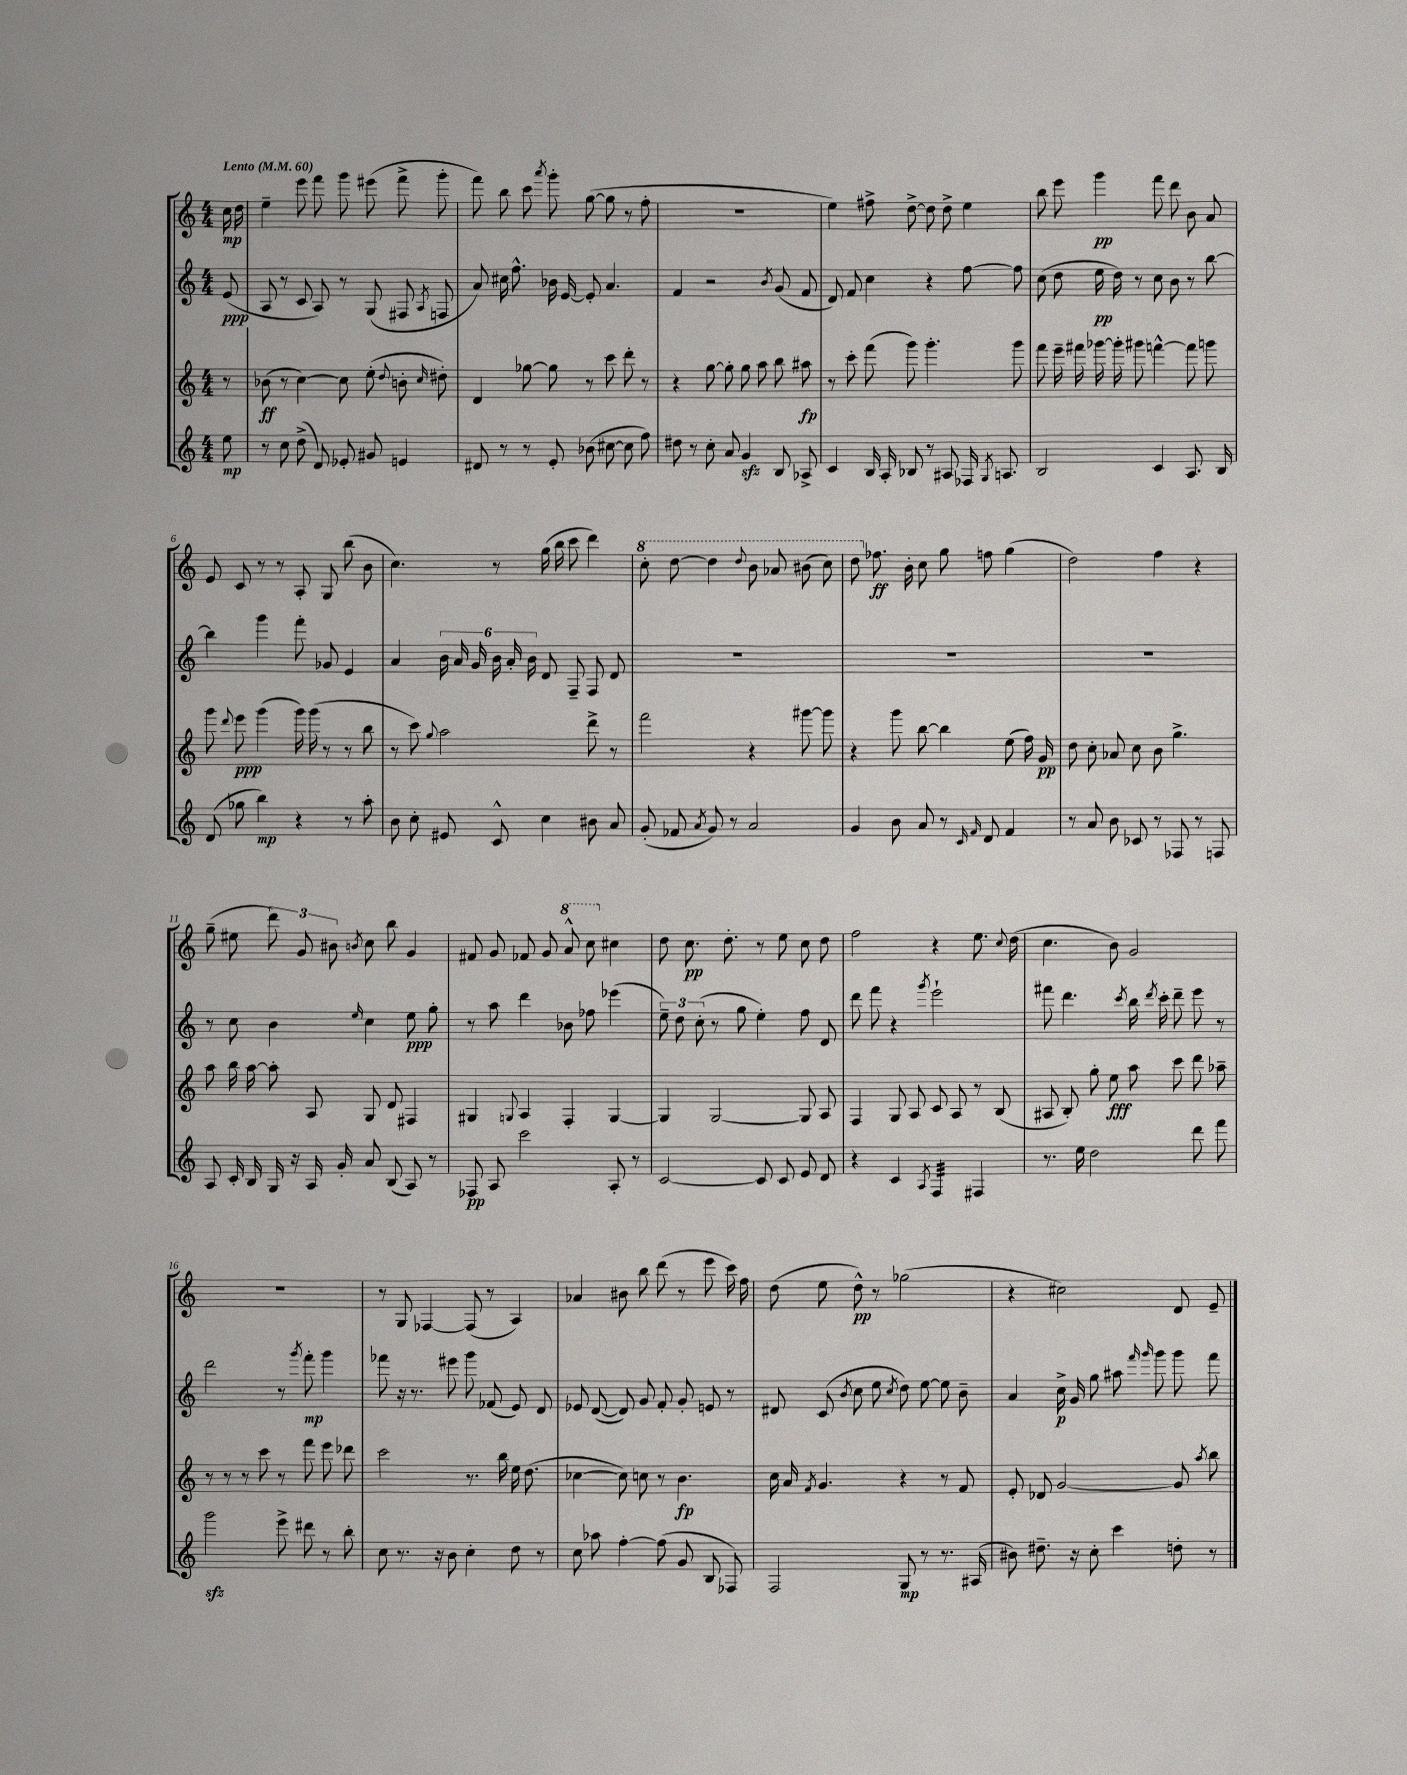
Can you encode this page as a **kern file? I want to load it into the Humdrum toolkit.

**kern	**kern	**kern	**kern
*staff4	*staff3	*staff2	*staff1
*clefG2	*clefG2	*clefG2	*clefG2
*k[]	*k[]	*k[]	*k[]
*M4/4	*M4/4	*M4/4	*M4/4
*MM60	*MM60	*MM60	*MM60
8ee	8r	(8e	16cc
.	.	.	16dd
=	=	=	=
8r	(8b-	8A	4ee~
8cc	8r	8r	.
(8dd^	[4cc)	8c	8eee
8d)	.	8A)	8fff
8e-'	8cc]	8r	8ggg
8g#	(8ee'	(8G	(8eee#
.	8qqdd	.	.
4e	8b'	8F#	8fff^
.	16qqcc	8qA	.
.	8dd#')	8F	8ggg'
=	=	=	=
8d#	4d	8a)	8fff)
8r	.	16cc#	8bb
.	.	8.ff^^	.
8r	[8gg-	.	8ccc
.	.	.	8qaaa
8e'	8gg-]	16b-	8ggg'
.	.	[16e	.
(8b-	8r	8e']	([8gg
[8cc#	8ccc	4.a	8gg]
8cc#]	8ddd'	.	8r
8ff)	8r	.	8ff'
=	=	=	=
8dd#	4r	4f	1r
8r	.	.	.
8cc'	[8gg	2r	.
8a	8gg']	.	.
4g	8gg	.	.
.	8aa	.	.
.	.	8qb	.
8B	8bb	(8g	.
8A-^	8aa#	8f	.
=	=	=	=
4c	8r	8d)	4ee)
.	8ccc'	8f	.
16B	(8fff	4cc	8ff#^
16A'	.	.	.
8B-	8ggg)	.	[8dd^
8r	4.ggg'	4r	8dd]
8A#	.	.	8dd^
16F-	.	[8ff	4ee
8qG	.	.	.
8.A	.	.	.
.	8ggg	8ff]	.
=	=	=	=
2B	8fff	(8cc	8bb
.	16eee~	8dd	8eee
.	16fff#	.	.
.	[16ggg-	16ee	4ggg
.	16ggg-']	16dd)	.
.	8ggg#	8r	.
4c	[4fff^^	8cc	8fff
.	.	8b	8ddd
8.A	8fff]	8r	8b
.	8ggg	[8bb	8a
16B	.	.	.
=	=	=	=
(8d	8ggg	4bb]	8e
.	8qqddd	.	.
8gg-	8eee	.	8c
4bb)	(4ggg	4ggg	8r
.	.	.	8r
4r	16ggg)	8fff'	8A'
.	(16ggg	.	.
.	8r	8g-	8G
8r	8r	4e	(8bb
8aa'	8bb	.	8b
=	=	=	=
8b	8r	4a	4.cc)
8cc'	8ccc)	.	.
.	8qqgg	.	.
8e#	2aa	24b	.
.	.	24a	.
.	.	24g	.
8c^^	.	24b	8r
.	.	24a'	.
.	.	24b	.
4cc	.	8d	(16gg
.	.	.	16bb
.	.	8F~	8ccc
8b#	8ddd^	8F	4ddd)
8a	8r	8d	.
=	=	=	=
(8g'	2fff	1r	8ccc'
8f-	.	.	[8ddd
8qa	.	.	.
8g)	.	.	4ddd]
8r	.	.	.
.	.	.	8qqddd
2a	4r	.	8bb
.	.	.	8aa-
.	[8ggg#	.	(8bb#
.	8ggg#]	.	8ccc)
=	=	=	=
4g	4r	1r	8ddd
.	.	.	8.ff-
8b	8ggg	.	.
.	.	.	16b'
8a	[8bb	.	8cc
8r	4bb]	.	8gg
16qqc	.	.	.
16qqf	.	.	.
8d	.	.	8ff
4f	(8ee	.	(4gg
.	16ff)	.	.
.	16g	.	.
=	=	=	=
8r	8dd	1r	2dd)
8a	8cc'	.	.
8b	8a-	.	.
8c-	8cc	.	.
8r	8b	.	4ff
8F-	4.gg^	.	.
8r	.	.	4r
8F	.	.	.
=	=	=	=
8A	8aa	8r	(8gg~
16c'	16bb	8cc	8ee#
16B	[16aa	.	.
16G	8aa']	4b	12ddd)
16r	.	.	.
.	.	.	12g
16A	8A	.	.
.	.	.	12b#
16g'	.	.	.
.	.	16qqee	8qb
8a	8G	4cc	8cc
(8B	8d	.	8bb
8A)	4F#	8ee	4g
8r	.	8gg'	.
=	=	=	=
8F-	4G#	8r	8f#
8A	.	8aa	8g
.	8qqG	.	.
2ccc	4A	4ddd	8f-
.	.	.	8g
.	4F'	8b-	8aa^^
.	.	8ff-	8ccc
8A'	[4G	(4eee-	4cc#
8r	.	.	.
=	=	=	=
[2c	4G]	12ee~)	8dd
.	.	12dd	.
.	.	.	8.cc
.	.	(12cc'	.
.	[2G	8r	.
.	.	.	8.dd'
.	.	8gg	.
8c]	.	4ee')	8r
8c	.	.	8ee
8e	8G]	8ff	8cc
8d	8A	8d	8dd
=	=	=	=
4r	4F	8ddd	2ff
.	.	8fff	.
4c	8G	4r	.
.	8A	.	.
8qA	.	8qggg	.
4F	8c	2eee`	4r
.	8A	.	.
4F#	8r	.	8.ee
.	(8B	.	.
.	.	.	8qqcc
.	.	.	(16dd
=	=	=	=
8.r	8A#	8fff#	4.cc
.	8B')	4.ddd	.
16ee	.	.	.
2dd	8gg'	.	.
.	8ee	.	8b)
.	.	8qccc	.
.	8aa	16bb	2g
.	.	8qddd	.
.	.	16ccc'	.
.	8ccc	8ddd~	.
8ddd	8ddd	8eee	.
8fff	8aa-~	8r	.
=	=	=	=
2ggg	8r	2ddd	1r
.	8r	.	.
.	8r	.	.
.	8ccc	.	.
8eee^	8r	8r	.
.	.	8qggg	.
8ddd#	8fff	8fff'	.
8r	8eee	4ggg	.
8bb'	8ddd-	.	.
=	=	=	=
8cc	2ccc	8fff-	8r
8.r	.	16r	8G
.	.	8.r	.
.	.	.	[4F-
16r	.	.	.
8b	.	8eee#	.
4cc'	8.r	8ggg	(8F-]
.	.	(8f-	8r
.	16bb	.	.
8dd	16ee	8e)	4A)
.	(8.dd	.	.
8r	.	8d	.
=	=	=	=
8cc	[4cc-	8e-	4a-
8aa-	.	([8d	.
[4ff'	8cc-])	8d])	8b#
.	8cc	8g	8bb
(8ff]	8r	8f'	(8ddd
8g	4.b	8g'	8r
8B	.	8e	8eee
8F-)	.	8r	16ccc)
.	.	.	16ff
=	=	=	=
2F	16cc	8d#	(8dd
.	16a	.	.
.	8qf	.	.
.	4.g	(8c	8ee
.	.	8qb	.
.	.	8cc	8dd^^)
.	.	8ee	8r
.	.	8qcc	.
8G	4r	8dd)	(2gg-
8r	.	[8ee	.
8.r	8r	8ee]	.
.	8f	8b~	.
(16A#	.	.	.
=	=	=	=
8b#)	8e'	4a	4r
8.dd#~	8d-	.	.
.	[2g	16cc^	2cc#)
16r	.	16g	.
8cc'	.	8gg	.
4ccc	.	8aa#	.
.	.	16qqfff	.
.	.	16qqggg	.
.	.	8ggg	.
8dd'	8g]	8ggg	8d
.	8qaa	.	.
8r	8bb	8fff	8e~
==	==	==	==
*-	*-	*-	*-
